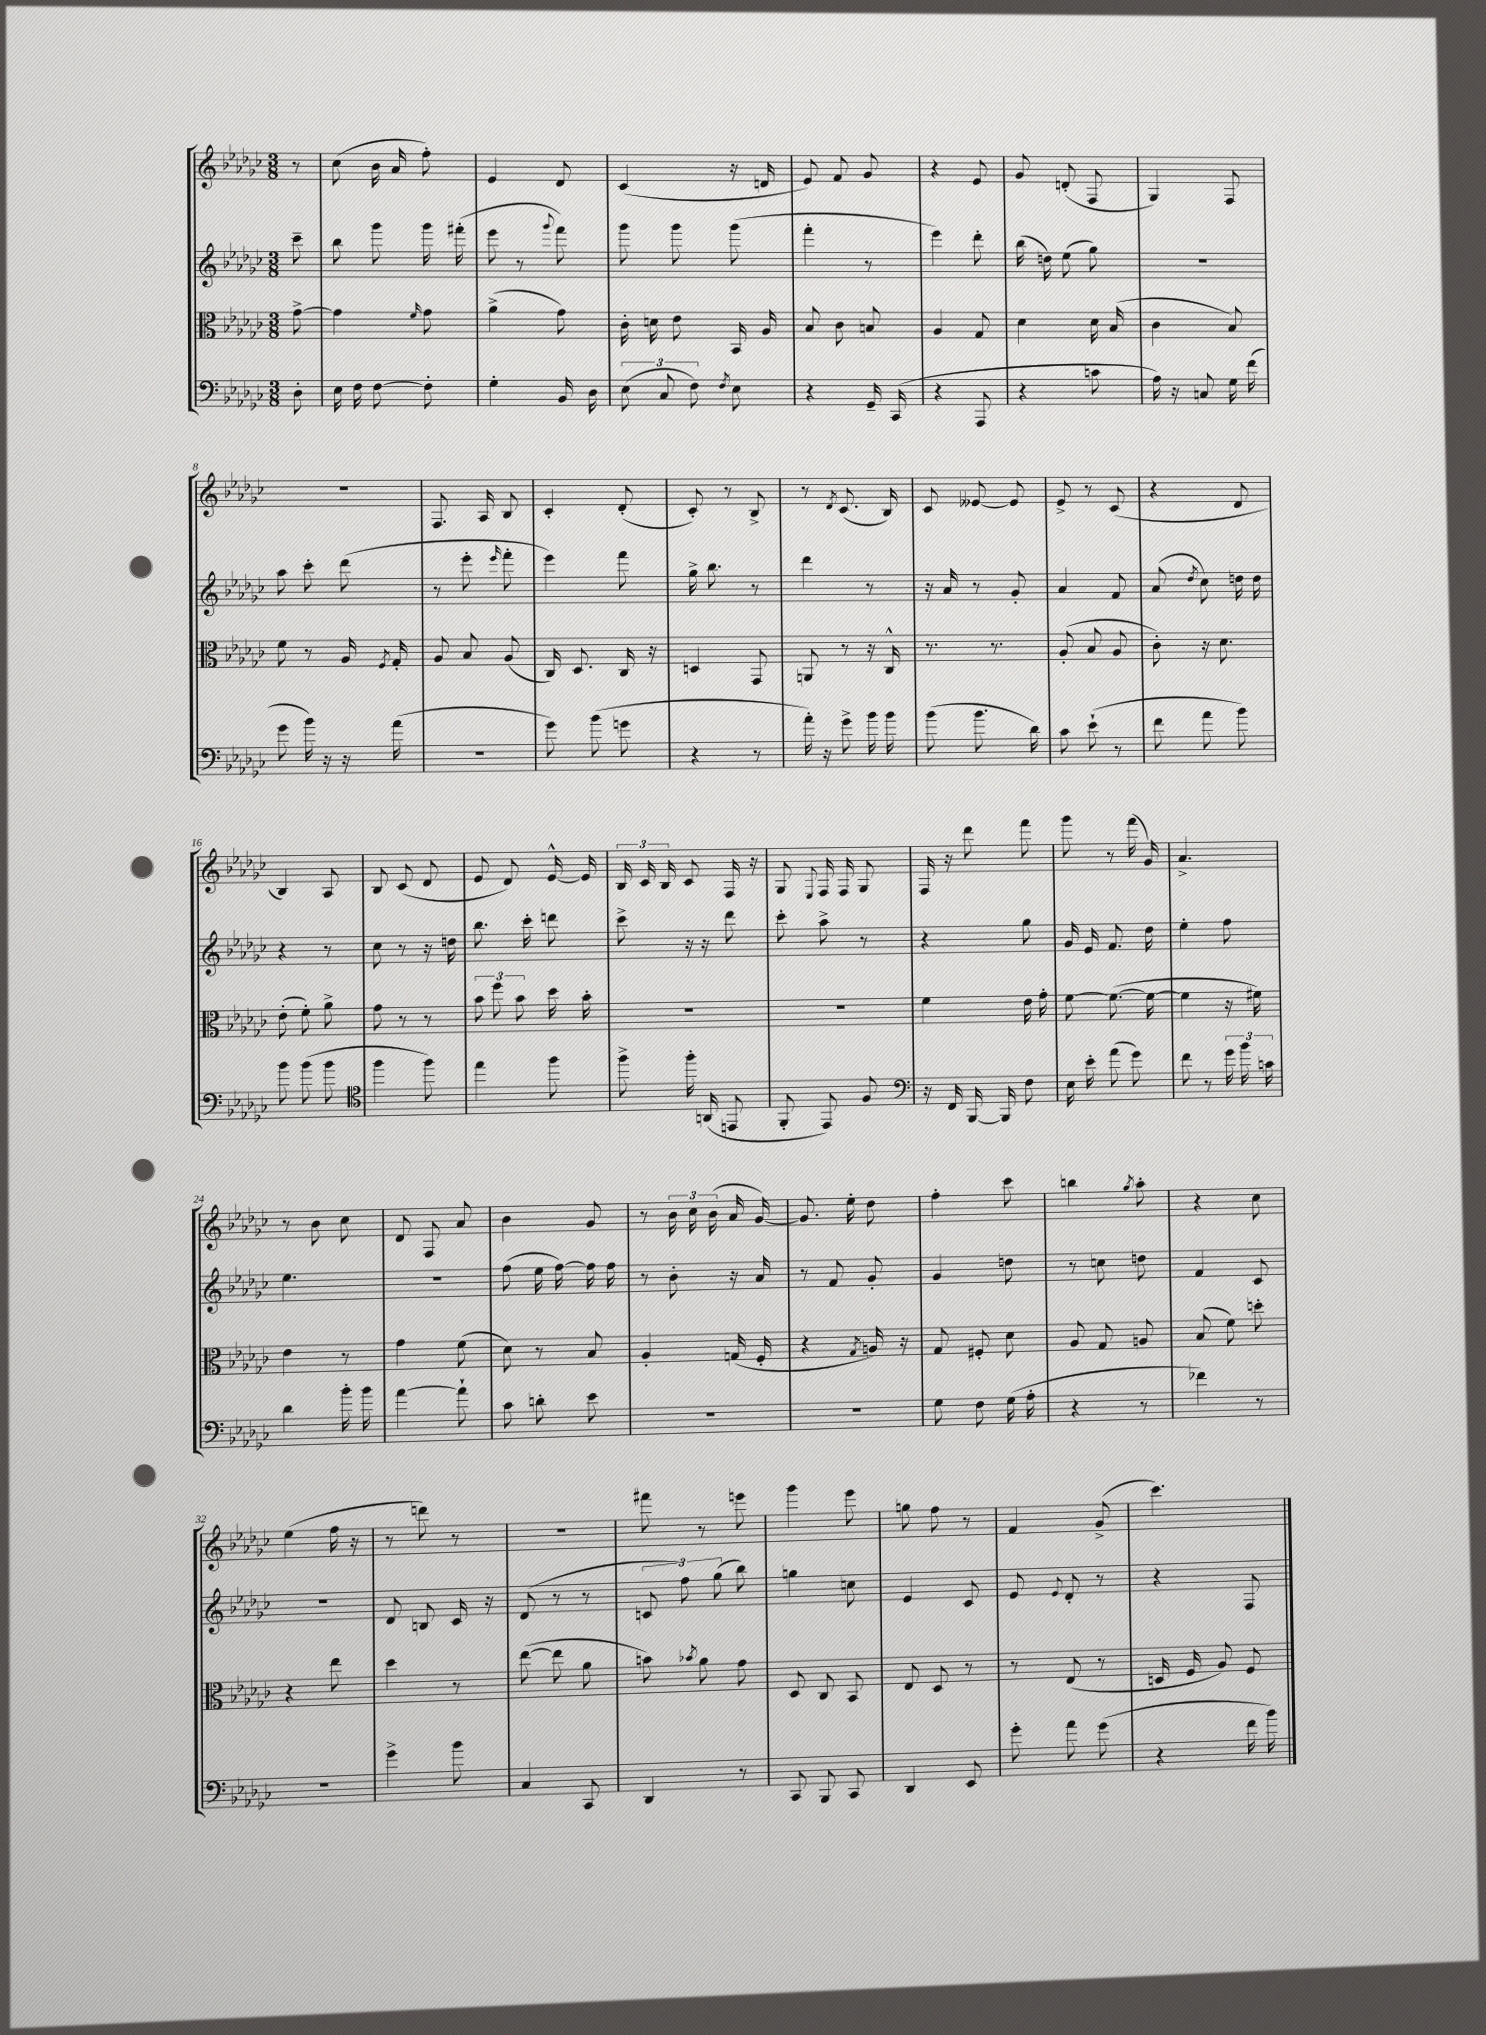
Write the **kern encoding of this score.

**kern	**kern	**kern	**kern
*staff4	*staff3	*staff2	*staff1
*clefF4	*clefC3	*clefG2	*clefG2
*k[b-e-a-d-g-c-]	*k[b-e-a-d-g-c-]	*k[b-e-a-d-g-c-]	*k[b-e-a-d-g-c-]
*M3/8	*M3/8	*M3/8	*M3/8
8D-'\	[8g-^\	8ccc-~\	8r
=	=	=	=
16E-\	4g-\]	8bb-\	(8cc-\
16F\	.	.	.
[8F\	.	8ggg-\	16b-\
.	.	.	16a-/
.	16qqf/	.	.
8F'\]	8g-\	16ggg-\	8ff'\)
.	.	(16fff#'\	.
=	=	=	=
4G-'\	(4a-^\	8eee-\	4e-/
.	.	8r	.
.	.	8qqggg-/	.
16BB-/	8g-\)	8fff\)	8d-/
16D-\	.	.	.
=	=	=	=
(12E-\	16c-'\	8ggg-\	(4c-/
.	16d\	.	.
12C-/	.	.	.
.	8e-\	8ggg-\	.
12F\)	.	.	.
8qF/	.	.	.
8E-\	16BB-/	(8ggg-\	16r
.	16A-/	.	16d/
=	=	=	=
4r	8B-/	4fff'\	8e-/)
.	8c-\	.	8f/
16GG-~/	8B/	8r	8g-/
(16CC-/	.	.	.
=	=	=	=
4r	4A-/	4eee-\)	4r
8AAA-/	8G-/	8ddd-'\	8e-/
=	=	=	=
4r	4d-\	(16bb-\	8g-/
.	.	16dd\)	.
.	.	(8ee-\	(8d'/
8c\	16d-\	8gg-\)	8F/
.	(16B-/	.	.
=	=	=	=
16A-\)	4c-\	4.r	4G-/)
16r	.	.	.
8C/	.	.	.
16G-\	8B-/)	.	8F/
(16f\	.	.	.
=	=	=	=
8g-\	8f\	8aa-\	4.r
16b-\)	8r	8ccc-'\	.
16r	.	.	.
16r	16A-/	(8ddd-\	.
.	8qF/	.	.
(16a-\	16G-'/	.	.
=	=	=	=
4.r	8A-/	8r	8.F/
.	8B-/	8eee-'\	.
.	.	.	16A-/
.	.	16qqeee-/	.
.	(8A-/	8fff'\	8B-/
=	=	=	=
8g-\)	16C-/)	4eee-\)	4c-'/
.	8.D-/	.	.
(8b-\	.	.	.
8g\	16C-/	8fff\	(8d-'/
.	16r	.	.
=	=	=	=
4r	4D/	16gg-^\	8c-'/)
.	.	8.bb-\	.
.	.	.	8r
8r	8GG-/	8r	8B-^/
=	=	=	=
16a-'\)	8AA/	4ddd-\	8r
16r	.	.	.
.	.	.	8qd-/
8g-^\	8r	.	(8.c-/
16b-\	16r	8r	.
16b-\	16C-^^/	.	16B-/)
=	=	=	=
(8b-\	8.r	16r	8c-/
.	.	16a-/	.
8.b-\	.	8r	[8e--/
.	8.r	.	.
.	.	8g-'/	8e--/]
16d-\)	.	.	.
=	=	=	=
8c-\	(8A-'/	4a-/	8e-^/
(8e-`\	8B-/	.	8r
8r	8A-/	8f/	(8c-/
=	=	=	=
8f\	8c-'\)	(8a-/	4r
.	.	8qdd-/	.
8a-\	16r	8cc-\)	.
.	8.d-\	.	.
8b-\)	.	16dd\	8d-/
.	.	16dd\	.
=	=	=	=
8b-\	(8e-'\	4r	4B-/)
(8b-\	8f'\)	.	.
8b-\	8a-^\	8r	8A-/
=	=	=	=
*clefC4	*	*	*
4ff\	8g-\	8cc-\	8B-/
.	8r	8r	(8c-/
8ff\)	8r	16r	8d-/
.	.	16dd\	.
=	=	=	=
4ee-\	12b-\	8.bb-\	8e-/
.	12ff\	.	.
.	.	.	8d-/)
.	12b-\	.	.
.	.	16ccc-'\	.
8ff\	16dd-\	8ddd\	[16e-^^/
.	16b-'\	.	16e-/]
=	=	=	=
8ff^\	4.r	8ccc-^\	24B-/
.	.	.	24c-/
.	.	.	24B-/
16ff'\	.	16r	8c-/
(16AA/	.	16r	.
8EE/	.	8ddd-\	16F/
.	.	.	16r
=	=	=	=
8FF'/	4.r	8ccc-'\	8G-/
.	.	.	8qqE-/
8EE-/)	.	8aa-^\	16F/
.	.	.	16F/
8F/	.	8r	8G-/
=	=	=	=
*clefF4	*	*	*
16r	4f\	4r	16F/
16FF/	.	.	16r
[16BBB-/	.	.	8ddd-\
16BBB-/]	.	.	.
8F\	16e-\	8gg-\	8fff\
.	16g-'\	.	.
=	=	=	=
16E-\	[8f\	16g-/	8ggg-\
16e-'\	.	16e-/	.
(8a-\	(8.f\_	8.f/	8r
8g-\)	.	.	(16fff\
.	16f\_	16dd-\	16g-/)
=	=	=	=
8f\	4f\]	4ee-'\	4.a-^/
8r	.	.	.
24g-\	16r	8ff\	.
24b-\	.	.	.
.	16f#\)	.	.
24c\	.	.	.
=	=	=	=
4d-\	4e-\	4.ee-\	8r
.	.	.	8b-\
16b-'\	8r	.	8cc-\
16b-\	.	.	.
=	=	=	=
[4a-\	4g-\	4.r	8d-/
.	.	.	8F/
8a-`\]	(8f\	.	8a-/
=	=	=	=
8c-\	8d-\)	(8ff\	4b-\
8d'\	8r	16ee-\	.
.	.	[16ff\)	.
8e-\	8B-/	16ff\]	8g-/
.	.	16ff\	.
=	=	=	=
4.r	4A-'/	8r	8r
.	.	8b-'\	24b-\
.	.	.	24cc-\
.	.	.	(24b-\
.	(16G/	16r	16a-/
.	16F'/	16a-/	[16g-/)
=	=	=	=
4.r	4r	8r	8.g-/]
.	.	8f/	.
.	.	.	16ee-'\
.	8qG-/	.	.
.	16A/)	8g-'/	8dd-\
.	16r	.	.
=	=	=	=
8G-\	8G-/	4g-/	4ff'\
8F\	8F#'/	.	.
(16G-\	8d-\	8dd\	8ccc-\
16A-'\	.	.	.
=	=	=	=
4r	8A-/	8r	4bb\
.	8G-/	8cc\	.
.	.	.	8qgg-/
8r	8A/	8dd\	8aa-'\
=	=	=	=
4f-\)	(8B-/	4f/	4r
.	8f\)	.	.
8r	8dd'\	8c-/	8cc-\
=	=	=	=
4.r	4r	4.r	(4ee-\
.	8ee-\	.	16ff\
.	.	.	16r
=	=	=	=
4g-^\	4dd-\	8d-/	8r
.	.	8B/	8ddd\)
8b-\	8r	16c-/	8r
.	.	16r	.
=	=	=	=
4C-/	([8ee-\	(8d-/	4.r
.	8ee-\]	8r	.
8CC-/	8a-\	8r	.
=	=	=	=
4DD-/	8b\)	12c/	8fff#\
.	.	12ff\)	.
.	8qb-/	.	.
.	8a-\	.	8r
.	.	(12gg-\	.
8r	8g-\	8bb-\)	8eee\
=	=	=	=
8CC-/	8D-/	4gg\	4ggg-\
8BBB-/	8C-/	.	.
8CC-/	8BB-/	8cc\	8eee-\
=	=	=	=
4DD-/	8E-/	4e-/	8gg\
.	8D-/	.	8ff\
8EE-/	8r	8c-/	8r
=	=	=	=
8g-'\	8r	8e-/	4f/
.	.	8qqe-/	.
8a-\	(8E-/	8d-'/	.
(8g-\	8r	8r	(8g-^/
=	=	=	=
4r	16D/	4r	4.ccc-\)
.	16F/	.	.
.	8A-/)	.	.
16f\	8F/	8F/	.
16b-\)	.	.	.
==	==	==	==
*-	*-	*-	*-
